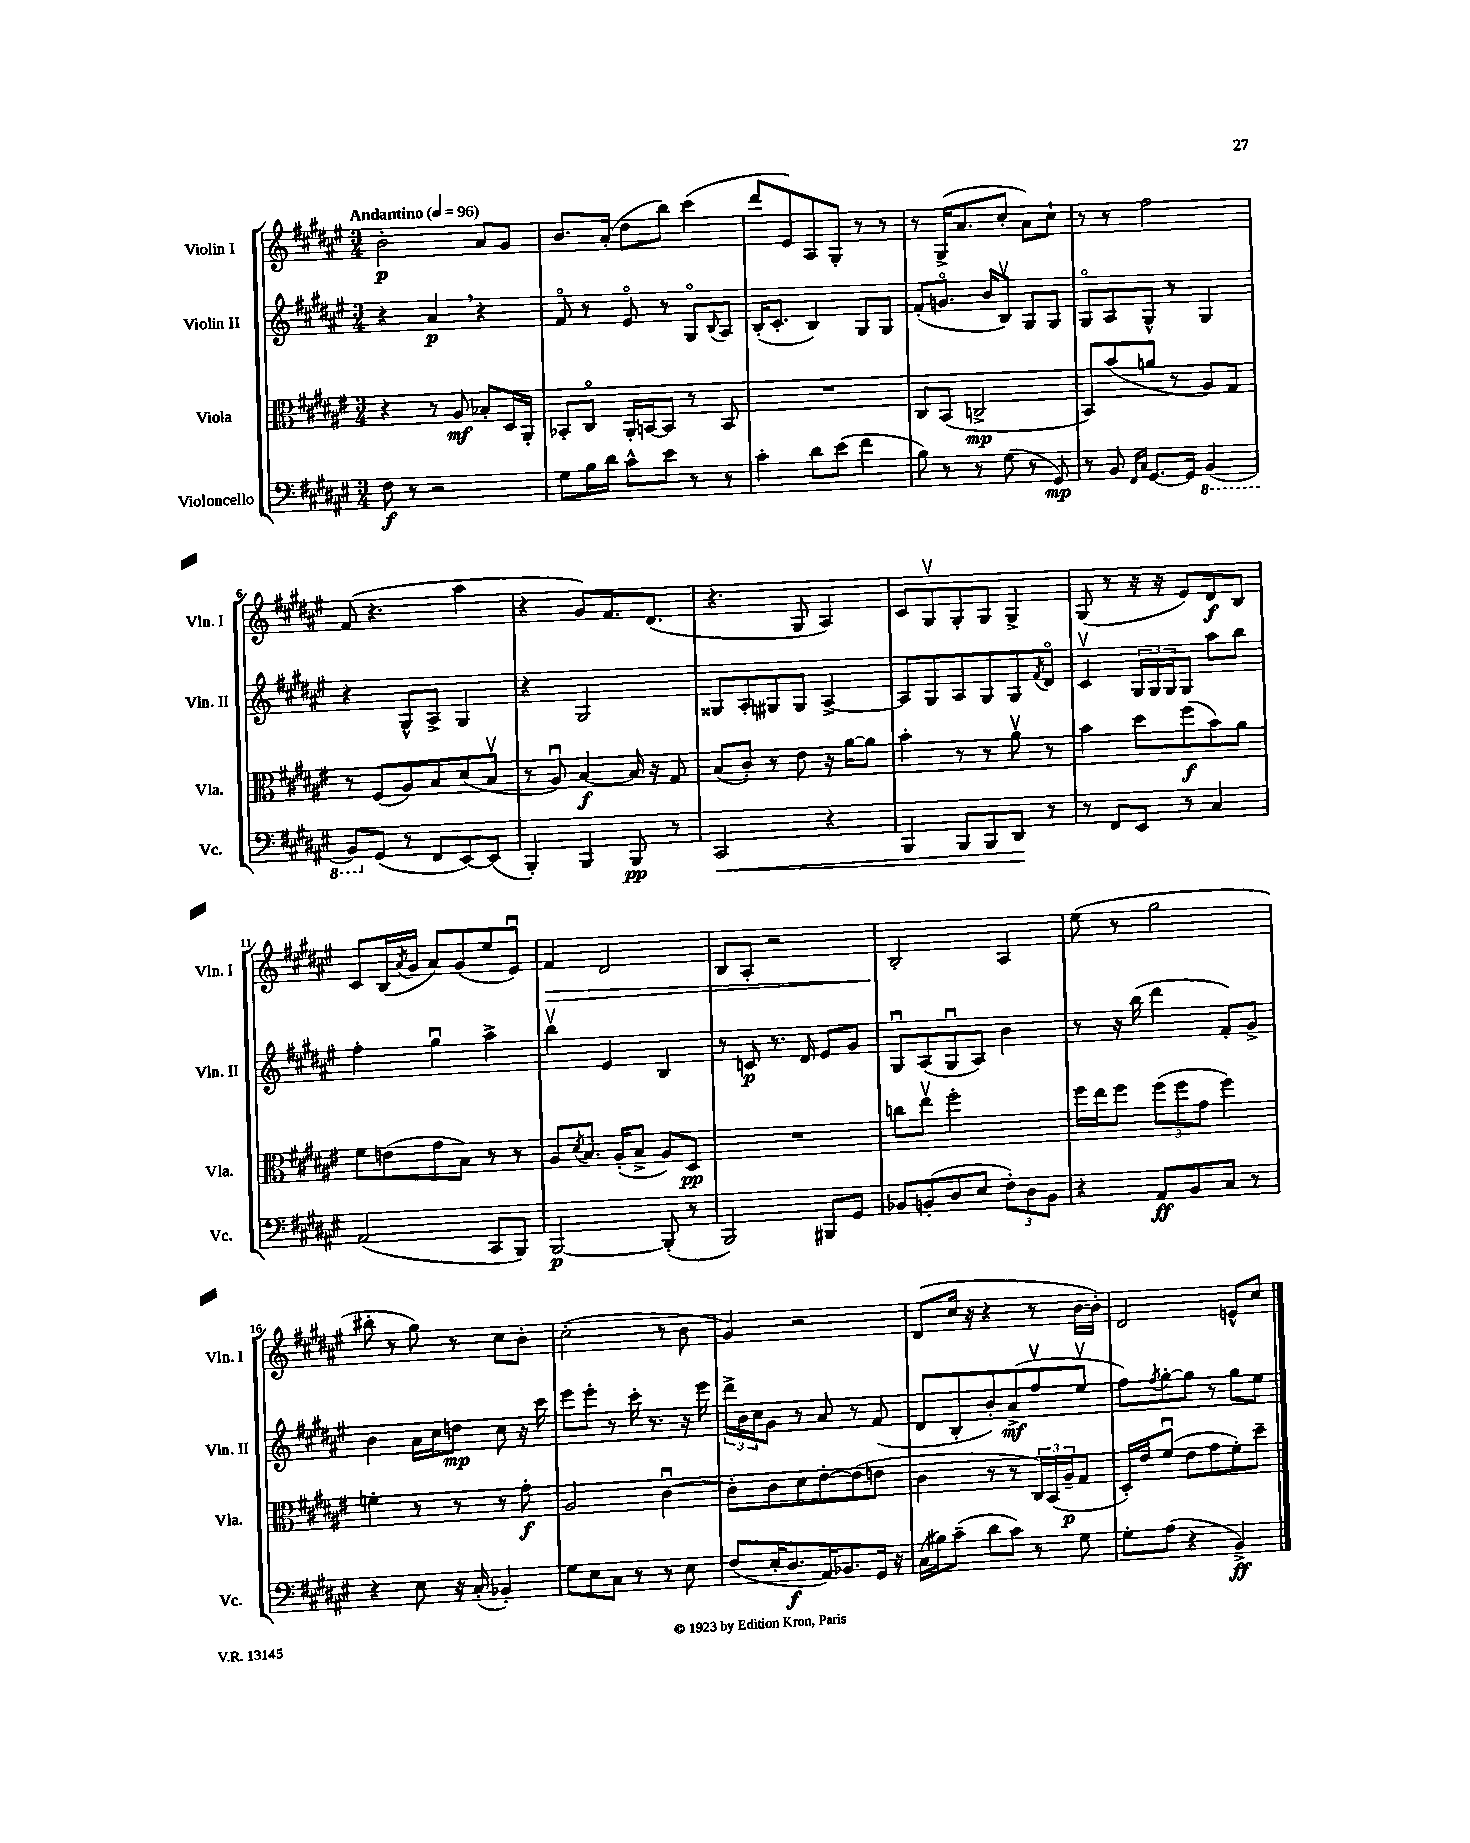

**kern	**kern	**kern	**kern
*staff4	*staff3	*staff2	*staff1
*clefF4	*clefC3	*clefG2	*clefG2
*k[f#c#g#d#a#e#]	*k[f#c#g#d#a#e#]	*k[f#c#g#d#a#e#]	*k[f#c#g#d#a#e#]
*M3/4	*M3/4	*M3/4	*M3/4
*MM96	*MM96	*MM96	*MM96
8F#	4r	4r	2b'
8r	.	.	.
2r	8r	4a#	.
.	8A#	.	.
.	8B-'	4r	8a#
.	16D#	.	8g#
.	16AA#'	.	.
=	=	=	=
8G#	8BB-'	8f#o	8.b
16B	8C#o	8r	.
16d#	.	.	(16a#'
8c#^^	16AA#'	8e#o	8dd#
.	[16BB	.	.
8e#	8BB]	8r	8bb)
8r	8r	8G#o	(4ccc#
.	.	8qqB	.
8r	8BB	8A#	.
=	=	=	=
4c#'	2.r	(16B'	8ddd#
.	.	8.c#'	.
.	.	.	8e#)
8d#	.	4B)	8A#
(8e#	.	.	8G#'
4f#	.	8G#	8r
.	.	8G#	8r
=	=	=	=
8B)	8C#	(8f#'	8r
8r	(8BB	8.go	(16G#^
.	.	.	8.a#
8r	2C^	.	.
.	.	16b	.
(8G#	.	8Bv)	8cc#'
8r	.	8G#	8a#)
8GG#)	.	8G#	8cc#`
=	=	=	=
8r	8BB)	8G#o	8r
8BB	(8b	8A#	8r
16qqFF#	.	.	.
16qqC#	.	.	.
[8.GG#	8a	8G#^^	2ff#
.	8r	8r	.
16GG#]	.	.	.
(4BBB	8A#)	4G#	.
.	8G#	.	.
=	=	=	=
8BBB)	8r	4r	(8f#
(8GG#	(8F#	.	4.r
8r	8A#)	8G#^^	.
8FF#	8B	8A#^	.
[8EE#)	(8d#	4G#	4aa#
(8EE#]	8Bv	.	.
=	=	=	=
4BBB')	8r	4r	4r
.	8A#u)	.	.
4BBB	[4B	2G#	8g#)
.	.	.	8.f#
8BBB	16B]	.	.
.	16r	.	(8.d#
8r	8G#	.	.
=	=	=	=
2CC#	(8B	8G##	4.r
.	8c#')	8A#'	.
.	8r	8G#	.
.	8e#	8G#	8G#
4r	16r	[4A#^	4A#)
.	[16a#	.	.
.	8a#]	.	.
=	=	=	=
4BBB	4b'	8A#]	8c#
.	.	8G#	8G#v
8BBB	8r	8A#	8G#'
8BBB	8r	8G#	8G#
8DD#	8a#v	8G#	4G#^
.	.	8qf#	.
8r	8r	8d#o	.
=	=	=	=
8r	4b	4c#v	(8G#
8FF#	.	.	8r
8EE#	8dd#	24G#	16r
.	.	24G#	.
.	.	.	16r
.	.	24G#	.
8r	(8ff#	8G#	8e#)
4C#	8b)	8aa#	8d#
.	8a#	8bb	8B
=	=	=	=
(2AA#	8f#	4ff#'	8c#
.	(8e	.	(16B
.	.	.	8qa#
.	.	.	16g#
.	8g#	4gg#u	8a#)
.	8B)	.	(8g#
8CC#	8r	4aa#^	8ee#
8BBB)	8r	.	8e#u)
=	=	=	=
[2BBB	8A#	4bbv	4f#
.	8qd#	.	.
.	8.B	.	.
.	.	4e#	2d#
.	(16A#'	.	.
.	8B^	.	.
(8BBB']	8A#)	4B	.
8r	8D#	.	.
=	=	=	=
2BBB)	2.r	8r	8B
.	.	8c	8A#'
.	.	8.r	2r
.	.	16d#	.
8BBB#	.	8e#	.
8GG#	.	8g#	.
=	=	=	=
8BB-	8cc	8G#u	2B'
(8BB'	8ee#v	(8A#	.
8D#	2ff#'	8G#u	.
8E#	.	8A#)	.
12F#')	.	4b	4A#
12D#	.	.	.
12BB	.	.	.
=	=	=	=
4r	16ff#	8r	(8ee#
.	16ee#	.	.
.	8ff#	16r	8r
.	.	(16bb	.
8AA#	(12ff#	4ddd#	2gg#
.	12ff#	.	.
8BB	.	.	.
.	12g#	.	.
8C#	4ff#)	8f#')	.
8r	.	8g#^	.
=	=	=	=
4r	4f'	4b	8bb#'
.	.	.	8r
8E#	8r	16a#	8gg#)
.	.	16cc#	.
16r	8r	8dd	8r
(16C#'	.	.	.
4BB-')	8r	8cc#	8cc#
.	8g#'	16r	8b'
.	.	16ccc#	.
=	=	=	=
8G#	2A#	8eee#	(2cc#'
8E#	.	8eee#'	.
8C#	.	8r	.
8r	.	16ccc#'	.
.	.	8.r	.
8r	[4c#u	.	8r
8E#	.	16r	8b
.	.	16eee#	.
=	=	=	=
(8F#	8c#']	24ddd#^	4g#)
.	.	24b	.
.	.	24cc#	.
16E#'	8c#	8g#	.
8.D#	.	.	.
.	8d#	8r	2r
16AA#)	[8e#'	8a#	.
8.BB-	.	.	.
.	(8e#]	8r	.
16GG#	8e	(8f#	.
16r	.	.	.
=	=	=	=
(16C#	4c#	8d#	(8d#
16B#)	.	.	.
(8c#~	.	8B'	16cc#
.	.	.	16r
8d#	8r	8b')	4r
8c#)	8r	(8a#^	.
8r	24C#)	8ff#v	8r
.	(24BB	.	.
.	24A#~	.	.
8G#	8G#	8ee#v	[16b
.	.	.	16b'])
=	=	=	=
8G#'	16D#')	8ff#)	2d#
.	16e#	.	.
.	.	8qff#	.
(8A#	(8f#u	[8gg#'	.
4r	8e#	8gg#]	.
.	8g#	8r	.
4BB^)	8f#')	8gg#	8e^^
.	8dd#~	8ee#	8cc#
==	==	==	==
*-	*-	*-	*-
